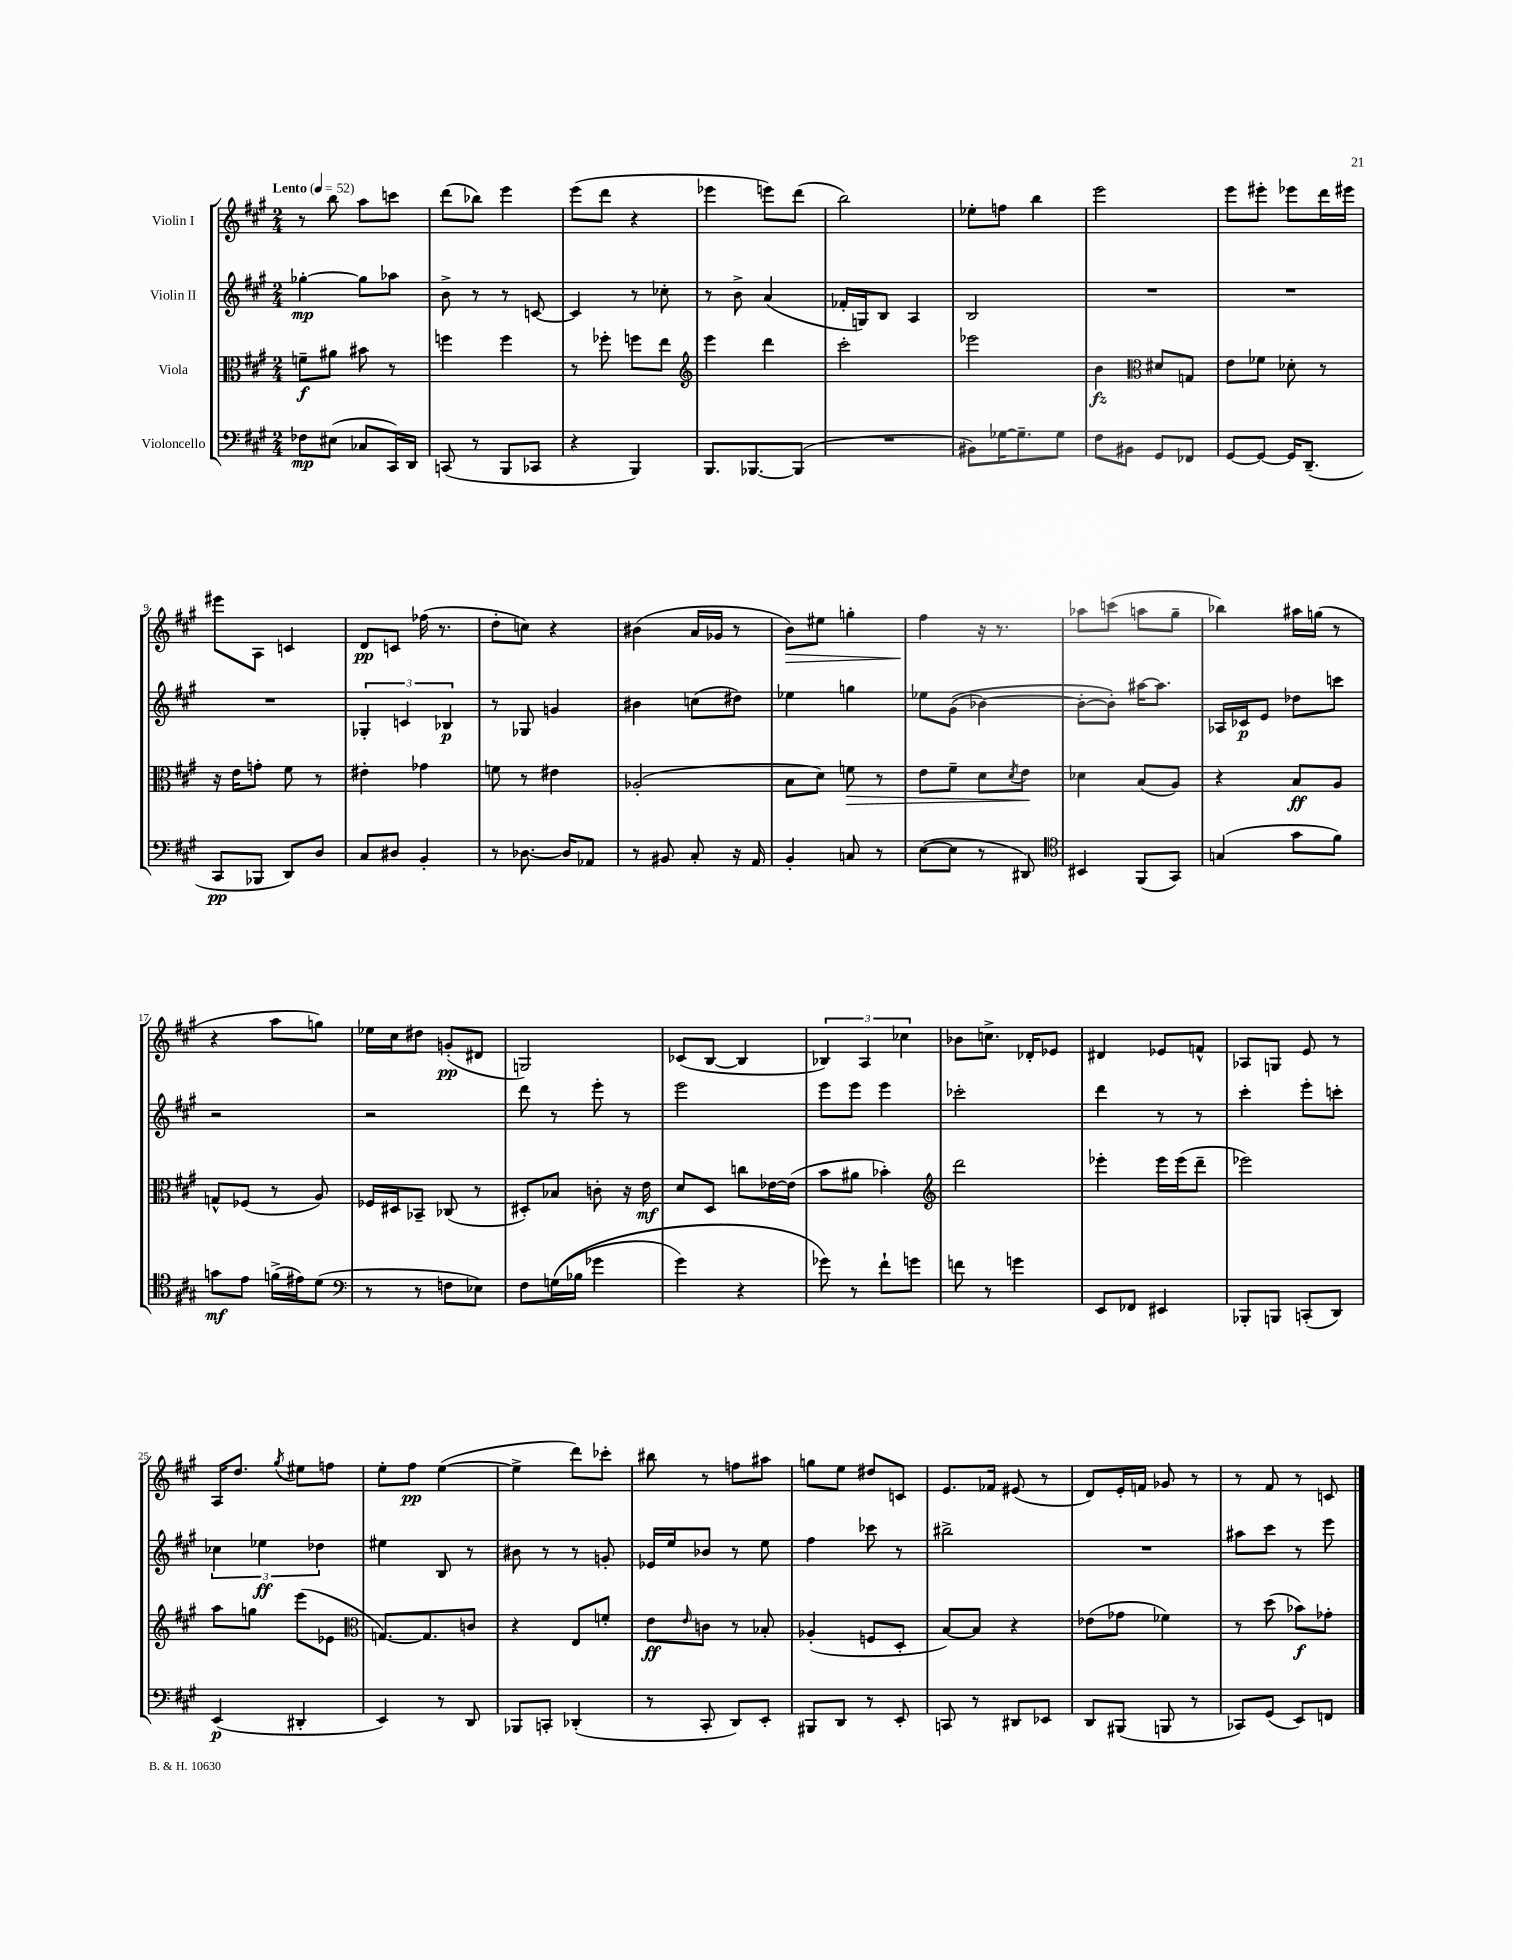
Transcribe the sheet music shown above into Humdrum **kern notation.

**kern	**dynam	**kern	**dynam	**kern	**dynam	**kern	**dynam
*part4	*part4	*part3	*part3	*part2	*part2	*part1	*part1
*staff4	*staff4	*staff3	*staff3	*staff2	*staff2	*staff1	*staff1
*I"Violoncello	*	*I"Viola	*	*I"Violin II	*	*I"Violin I	*
*clefF4	*	*clefC3	*	*clefG2	*	*clefG2	*
*k[f#c#g#]	*	*k[f#c#g#]	*	*k[f#c#g#]	*	*k[f#c#g#]	*
*M2/4	*	*M2/4	*	*M2/4	*	*M2/4	*
*MM52	*	*MM52	*	*MM52	*	*MM52	*
=1	=1	=1	=1	=1	=1	=1	=1
!	!	!	!	!	!	!LO:TX:a:B:t=Lento	!
8F-X\L	mp	8fn~\L	f	[4gg-X'\	mp	8r	.
(8E#X\J	.	8a#X\J	.	.	.	8bb\	.
8C-X/L	.	8b#X\	.	8gg-\L]	.	8aa\L	.
16CC#/L)	.	8r	.	8aa-X\J	.	8cccn\J	.
16DD/JJ	.	.	.	.	.	.	.
=2	=2	=2	=2	=2	=2	=2	=2
(8CCn/	.	4ffn\	.	8b^\	.	(8ddd\L	.
8r	.	.	.	8r	.	8bb-X\J)	.
8BBB/L	.	4ff\	.	8r	.	4eee\	.
8CC-X/J	.	.	.	[8cn/	.	.	.
=3	=3	=3	=3	=3	=3	=3	=3
4r	.	8r	.	4c/]	.	(8eee\L	.
.	.	8ff-X'\	.	.	.	8ddd\J	.
4BBB/)	.	8ffn\L	.	8r	.	4r	.
.	.	8ee\J	.	8cc-X'\	.	.	.
=4	=4	=4	=4	=4	=4	=4	=4
*	*	*clefG2	*	*	*	*	*
8.BBB/L	.	4eee\	.	8r	.	4eee-X\	.
.	.	.	.	8b^\	.	.	.
[8.BBB-X/	.	.	.	.	.	.	.
.	.	4ddd\	.	(4a/	.	8eeen\L)	.
(8BBB-/J]	.	.	.	.	.	(8ddd\J	.
=5	=5	=5	=5	=5	=5	=5	=5
2r	.	2ccc#'\	.	16f-X'/LL	.	2bb\)	.
.	.	.	.	16Gn/J)	.	.	.
.	.	.	.	8B/J	.	.	.
.	.	.	.	4A/	.	.	.
=6	=6	=6	=6	=6	=6	=6	=6
8BB#X\L)	.	2eee-X\	.	2B/	.	8ee-X'\L	.
[16G-X\K	.	.	.	.	.	8ffn\J	.
8.G-~\]	.	.	.	.	.	.	.
.	.	.	.	.	.	4bb\	.
8G-\J	.	.	.	.	.	.	.
=7	=7	=7	=7	=7	=7	=7	=7
8F#\L	.	4b\	fz	2r	.	2eee\	.
8BB#X\J	.	.	.	.	.	.	.
*	*	*clefC3	*	*	*	*	*
8GG#/L	.	8d#X/L	.	.	.	.	.
8FF-X/J	.	8Gn/J	.	.	.	.	.
=8	=8	=8	=8	=8	=8	=8	=8
[8GG#/L	.	8e\L	.	2r	.	8eee\L	.
8GG#/J_	.	8f-X\J	.	.	.	8eee#X'\J	.
16GG#/KL]	.	8d-X'\	.	.	.	8eee-X\L	.
(8.DD~/J	.	.	.	.	.	.	.
.	.	8r	.	.	.	16ddd\L	.
.	.	.	.	.	.	16eee#X\JJ	.
!!LO:LB:g=z
=9	=9	=9	=9	=9	=9	=9	=9
8CC#/L	pp	16r	.	2r	.	8eee#X\L	.
.	.	16e\KL	.	.	.	.	.
8BBB-X/J	.	8gn'\J	.	.	.	8A\J	.
8DD/L)	.	8f#\	.	.	.	4cn/	.
8D/J	.	8r	.	.	.	.	.
=10	=10	=10	=10	=10	=10	=10	=10
8C#/L	.	4e#X'\	.	6G-X'/	.	8d/L	pp
8D#X/J	.	.	.	.	.	8cn/J	.
.	.	.	.	6cn/	.	.	.
4BB'/	.	4g-X\	.	.	.	(16ff-X\	.
.	.	.	.	.	.	8.r	.
.	.	.	.	6B-X/	p	.	.
=11	=11	=11	=11	=11	=11	=11	=11
8r	.	8fn\	.	8r	.	8dd'\L	.
[8.D-X\	.	8r	.	8G-X/	.	8ccn\J)	.
.	.	4e#X\	.	4gn/	.	4r	.
16D-/KL]	.	.	.	.	.	.	.
8AA-X/J	.	.	.	.	.	.	.
=12	=12	=12	=12	=12	=12	=12	=12
8r	.	(2A-X'/	.	4b#X\	.	(4b#X\	.
8BB#X/	.	.	.	.	.	.	.
8C#'/	.	.	.	(8ccn\L	.	16a/LL	.
.	.	.	.	.	.	16g-X/JJ	.
16r	.	.	.	8dd#X\J)	.	8r	.
16AA/	.	.	.	.	.	.	.
=13	=13	=13	=13	=13	=13	=13	=13
!	!	!	!	!	!	!	!LO:HP:b
4BB'/	.	8B\L	.	4ee-X\	.	8b\L)	>
.	.	8d\J)	.	.	.	8ee#X\J	.
!	!	!	!LO:HP:b	!	!	!	!
8Cn/	.	8fn\	>	4ggn\	.	4ggn'\	.
8r	.	8r	.	.	.	.	.
=14	=14	=14	=14	=14	=14	=14	=14
([8E\L	.	8e\L	.	8ee-X\L	.	4ff#\	.
8E\J]	.	8f#~\J	.	((8g#\J	.	.	.
8r	.	8d\L	.	[4b-X\)	.	16r	]
.	.	.	.	.	.	8.r	.
.	.	8qd/	.	.	.	.	.
8DD#X/)	.	8e\J	.	.	.	.	.
.	.	.	]	.	.	.	.
=15	=15	=15	=15	=15	=15	=15	=15
*clefC4	*	*	*	*	*	*	*
4BB#X/	.	4d-X\	.	8b-'\L_	.	8aa-X\L	.
.	.	.	.	8b-'\J])	.	(8cccn\J	.
(8FF#/L	.	(8B/L	.	[16aa#X\KL	.	8aan\L	.
.	.	.	.	8.aa#\J]	.	.	.
8GG#/J)	.	8A/J)	.	.	.	8gg#~\J	.
=16	=16	=16	=16	=16	=16	=16	=16
(4Gn/	.	4r	.	16A-X/LL	.	4bb-X\)	.
.	.	.	.	16c-X/J	p	.	.
.	.	.	.	8e/J	.	.	.
8g#\L	.	8B/L	ff	8dd-X\L	.	16aa#X\LL	.
.	.	.	.	.	.	(16ggn\JJ	.
8f#\J)	.	8A/J	.	8cccn\J	.	8r	.
!!LO:LB:g=z
=17	=17	=17	=17	=17	=17	=17	=17
8gn\L	mf	8Gn^^/L	.	2r	.	4r	.
8e\J	.	(8F-X/J	.	.	.	.	.
(16fn^\LL	.	8r	.	.	.	8aa\L	.
16e#X\J)	.	.	.	.	.	.	.
(8d\J	.	8A/)	.	.	.	8ggn\J)	.
=18	=18	=18	=18	=18	=18	=18	=18
*clefF4	*	*	*	*	*	*	*
8r	.	16F-X/LL	.	2r	.	16ee-X\LL	.
.	.	16D#X/J	.	.	.	16cc#\J	.
8r	.	8BB-X~/J	.	.	.	8dd#X\J	.
8Fn\L	.	(8C-X/	.	.	.	(8gn'/L	pp
8E-X\J)	.	8r	.	.	.	8d#X/J	.
=19	=19	=19	=19	=19	=19	=19	=19
8F#\L	.	8D#X'/L)	.	8ddd\	.	2Gn/)	.
((16Gn\L	.	8B-X/J	.	8r	.	.	.
16B-X\JJ	.	.	.	.	.	.	.
4g-X\	.	8cn'\	.	8eee'\	.	.	.
.	.	16r	.	8r	.	.	.
.	.	16e\	mf	.	.	.	.
=20	=20	=20	=20	=20	=20	=20	=20
4g#\)	.	8d/L	.	2eee\	.	(8c-X/L	.
.	.	8D/J	.	.	.	[8B/J	.
4r	.	8ccn\L	.	.	.	4B/]	.
.	.	[16e-X\L	.	.	.	.	.
.	.	(16e-\JJ]	.	.	.	.	.
=21	=21	=21	=21	=21	=21	=21	=21
8g-X\)	.	8b\L	.	8eee\L	.	6B-X/)	.
8r	.	8a#X\J	.	8eee\J	.	.	.
.	.	.	.	.	.	6A/	.
8f#`\L	.	4b-X'\)	.	4eee\	.	.	.
.	.	.	.	.	.	6cc-X\	.
8gn\J	.	.	.	.	.	.	.
=22	=22	=22	=22	=22	=22	=22	=22
*	*	*clefG2	*	*	*	*	*
8fn\	.	2ddd\	.	2ccc-X'\	.	8b-X\L	.
8r	.	.	.	.	.	8.ccn^\J	.
4gn\	.	.	.	.	.	.	.
.	.	.	.	.	.	16d-X'/KL	.
.	.	.	.	.	.	8e-X/J	.
=23	=23	=23	=23	=23	=23	=23	=23
8EE/L	.	4eee-X'\	.	4ddd\	.	4d#X/	.
8FF-X/J	.	.	.	.	.	.	.
4EE#X/	.	16eee-\LL	.	8r	.	8e-X/L	.
.	.	(16eee-\J	.	.	.	.	.
.	.	8ddd~\J	.	8r	.	8fn^^/J	.
=24	=24	=24	=24	=24	=24	=24	=24
8BBB-X'/L	.	2eee-X\)	.	4ccc#'\	.	8A-X/L	.
8BBBn/J	.	.	.	.	.	8Gn/J	.
(8CCn'/L	.	.	.	8eee'\L	.	8e/	.
8DD/J)	.	.	.	8cccn'\J	.	8r	.
!!LO:LB:g=z
=25	=25	=25	=25	=25	=25	=25	=25
(4EE/	p	8aa\L	.	6cc-X\	.	16A/KL	.
.	.	.	.	.	.	8.dd/J	.
.	.	8ggn\J	.	.	.	.	.
.	.	.	.	6ee-X\	ff	.	.
.	.	.	.	.	.	8qgg#/	.
4DD#X'/	.	(8eee\L	.	.	.	8ee#X\L	.
.	.	.	.	6dd-X\	.	.	.
.	.	8e-X\J	.	.	.	8ffn\J	.
=26	=26	=26	=26	=26	=26	=26	=26
*	*	*clefC3	*	*	*	*	*
4EE/)	.	[8.Gn/L)	.	4ee#X\	.	8ee'\L	.
.	.	.	.	.	.	8ff#\J	pp
.	.	8.G/]	.	.	.	.	.
8r	.	.	.	8B/	.	([4ee\	.
8DD/	.	8cn/J	.	8r	.	.	.
=27	=27	=27	=27	=27	=27	=27	=27
8BBB-X/L	.	4r	.	8b#X\	.	4ee^\]	.
8CCn'/J	.	.	.	8r	.	.	.
(4DD-X'/	.	8E/L	.	8r	.	8ddd\L)	.
.	.	8fn'/J	.	8gn'/	.	8ccc-X'\J	.
=28	=28	=28	=28	=28	=28	=28	=28
8r	.	8e\L	ff	16e-X/LL	.	8bb#X\	.
.	.	.	.	16ee/J	.	.	.
.	.	16qqe/	.	.	.	.	.
8CC#'/	.	8cn\J	.	8b-X/J	.	8r	.
8DD/L)	.	8r	.	8r	.	8ffn\L	.
8EE'/J	.	8B-X'/	.	8ee\	.	8aa#X\J	.
=29	=29	=29	=29	=29	=29	=29	=29
8BBB#X/L	.	(4A-X'/	.	4ff#\	.	8ggn\L	.
8DD/J	.	.	.	.	.	8ee\J	.
8r	.	8Fn/L	.	8ccc-X\	.	8dd#X/L	.
8EE'/	.	8D'/J	.	8r	.	8cn/J	.
=30	=30	=30	=30	=30	=30	=30	=30
8CCn/	.	[8B/L)	.	2bb#X^\	.	8.e/L	.
8r	.	8B/J]	.	.	.	.	.
.	.	.	.	.	.	16f-X/Jk	.
8DD#X/L	.	4r	.	.	.	(8e#X/	.
8EE-X/J	.	.	.	.	.	8r	.
=31	=31	=31	=31	=31	=31	=31	=31
8DD/L	.	(8e-X\L	.	2r	.	8d/L)	.
(8BBB#X/J	.	8g-X\J	.	.	.	16e'/L	.
.	.	.	.	.	.	16fn/JJ	.
8BBBn/	.	4f-X\)	.	.	.	8g-X/	.
8r	.	.	.	.	.	8r	.
=32	=32	=32	=32	=32	=32	=32	=32
8CC-X/L)	.	8r	.	8aa#X\L	.	8r	.
(8GG#/J	.	(8dd\	.	8ccc#\J	.	8f#/	.
8EE/L)	.	8b-X\L)	f	8r	.	8r	.
8FFn/J	.	8g-X'\J	.	8eee\	.	8cn/	.
==	==	==	==	==	==	==	==
*-	*-	*-	*-	*-	*-	*-	*-
